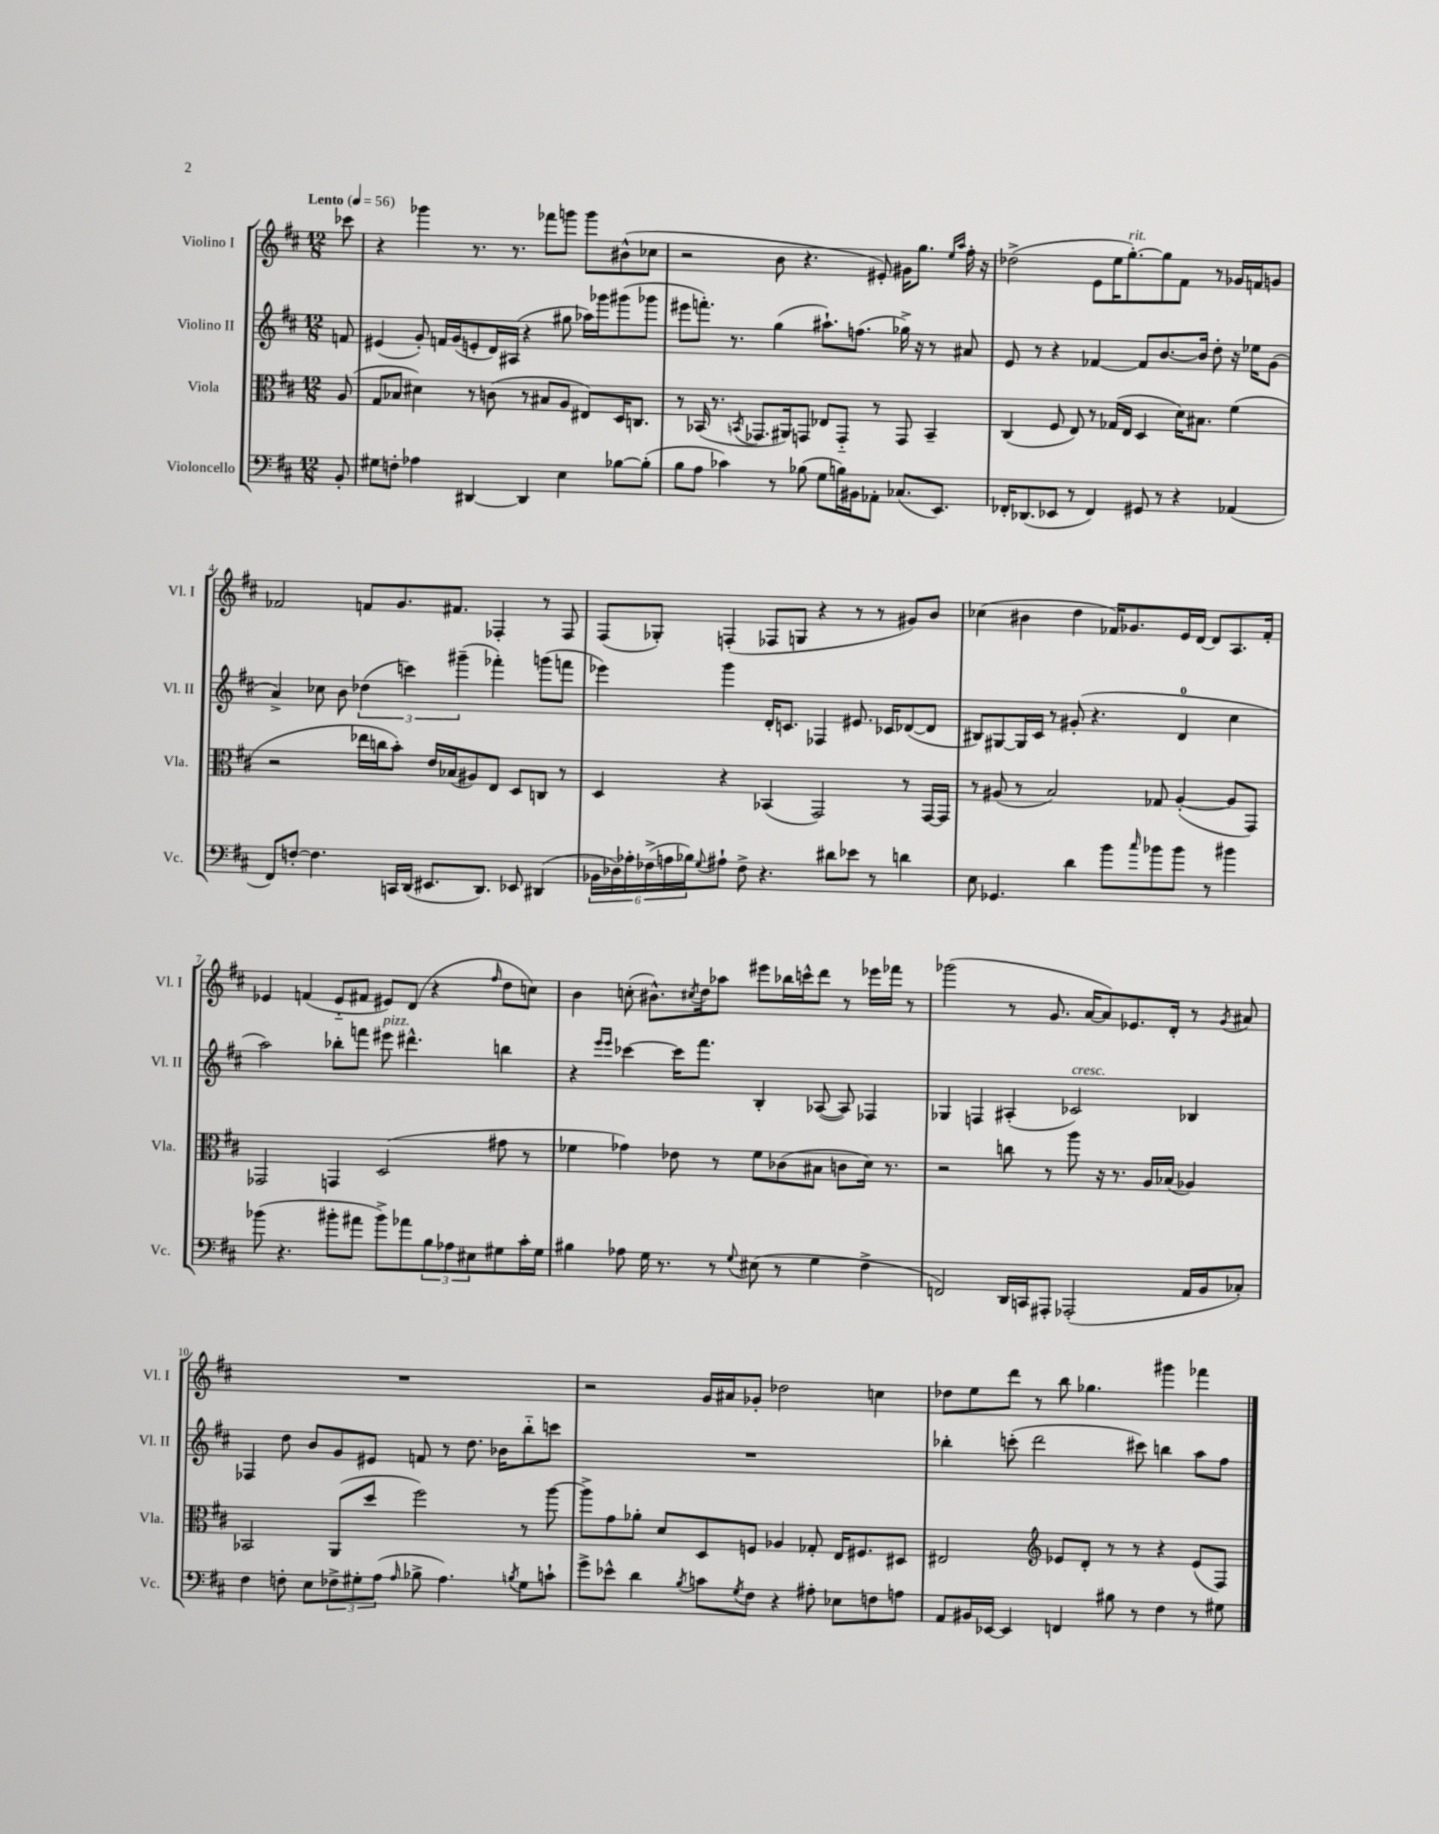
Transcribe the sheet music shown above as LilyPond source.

<<
\new StaffGroup <<
\new Staff = "s0" \with { instrumentName = "Violino I" shortInstrumentName = "Vl. I" } {
    \clef treble \key d \major \numericTimeSignature \time 12/8 \partial 8 \tempo "Lento" 4 = 56
    ces'''8 |
    r4 ges'''4 r8. r8. fes'''8 g'''8 g'''8 bis'8-^( ces''8 |
    r2 b'8 r4. eis'8-.) gis'16 g''8. \grace { e''16 a''16 } fis''16-. r16 |
    des''2->( e'8 e''16 g''8.~-.^\markup { \italic "rit." }) g''8 fis'8 r8 ges'16 f'16 g'8 |
    fes'2 f'8 g'8. fis'8. fes4-. r8 fes8 |
    fis8( ges8-.) f4-.( fes8 g8 r4 r8 r8 gis'8) b'8 |
    ces''4( bis'4 d''4 fes'16) ges'8. e'16 d'16~ d'8 a8. fes'16-. |
    ees'4 f'4( ees'8-_ fis'8 eis'8) d'8( r4 \grace { fis''16 } d''8 c''8) |
    b'4 c''8-.( bis'8.-^) \acciaccatura { cis''8 } d''16 aes''8 eis'''8 bes''16 c'''16-^ d'''8 r8 ees'''16 fes'''16 r8 |
    ges'''2( r8 g'8. a'16~ a'8) ees'8. d'16-. r8 \acciaccatura { g'8 } ais'8 |
    R1. |
    r2 g'16 ais'16 ges'8-. des''2 c''4 |
    des''8 e''8 d'''8 r8 b''8 ges''4. gis'''4 fes'''4 \bar "|." |
}
\new Staff = "s1" \with { instrumentName = "Violino II" shortInstrumentName = "Vl. II" } {
    \clef treble \key d \major \numericTimeSignature \time 12/8 \partial 8
    f'8 |
    eis'4( g'8-.) f'16 g'16( e'8-. d'16) ais16( r4 gis''8 aes''16) ges'''16 gis'''8( ges'''8 |
    eis'''8 f'''8.-.) r8. g''4( ais''8.-!) f''8.( ges''16->) r16 r8 ais'8 |
    e'8 r8 r4 fes'4~ fes'8 b'8.~ b'16 d''8-. r16 ees''16 g'8( |
    a'4->) ces''8 b'8 \tuplet 3/2 { des''4( c'''4) gis'''4--( } fes'''4-.) g'''8( f'''8 |
    ees'''4) g'''4 d'16-. c'8. fes4 eis'8. ces'16 des'8~( des'8 |
    bis8) gis8~ gis16 cis'16 r8 gis'8-.( r4. d'4-0 cis''4 |
    a''2) bes''8-. f'''8 eis'''8^\markup { \italic "pizz." } dis'''4.-^ b''4 |
    r4 \grace { e'''16 e'''16 } ces'''4~ ces'''16 fis'''8. b4-. aes8~( aes8) fes4 |
    ges4 f4 ais4-.( ces'2^\markup { \italic "cresc." }) bes4 |
    fes4 d''8 b'8 g'8 eis'8 f'8 r8 d''8. bes'16 b''8-_ c'''8 |
    R1. |
    bes''4-. c'''8-.( d'''2 cis'''8) b''4 a''8 fis''8 \bar "|." |
}
\new Staff = "s2" \with { instrumentName = "Viola" shortInstrumentName = "Vla." } {
    \clef alto \key d \major \numericTimeSignature \time 12/8 \partial 8
    a8( |
    g8 bes8 dis'4) r8 c'8( r8 bis8 a8 eis8) d16 c8. |
    r8 bes,16( r8. \acciaccatura { b,8 } ges,8. ais,16) g,8 ees8 g,8-_ r8 g,8 b,4-- |
    cis4( fis8 e8) r8 ges16( e16 d4 d'16) bis8. fis'4( |
    r2 ees''16 c''16 b'8-.) e'16 bes16( ais8) e8 d8 c8 r8 |
    d4 r4 bes,4( g,2) r8 g,16~ g,16 |
    r8 ais8( r8 b2) ges8 ais4~-.( ais8 g,8) |
    ges,2 g,4 d2( gis'8 r8 |
    fes'4 ges'4) ees'8 r8 fes'8 ces'8( bis8 c'8 d'16) r8. |
    r2 c''8 r8 a''8 r16 r8. a16 bes16( aes4) |
    bes,2 a,8( d''8 fis''2) r8 a''8~ |
    a''8-> g'8 aes'8-. d'8 d8 f8 aes4 ges8-. e16 fis8. dis8 |
    eis2 \clef treble ees'8 d'8-. r8 r8 r4 ees'8( fis8) \bar "|." |
}
\new Staff = "s3" \with { instrumentName = "Violoncello" shortInstrumentName = "Vc." } {
    \clef bass \key d \major \numericTimeSignature \time 12/8 \partial 8
    b,8-. |
    gis8 f8-. aes4 dis,4~ dis,4 e4 bes8~ bes8-.( |
    b8 a8 ces'4) r8 bes8( g8 b16) bis,16 aes,8-. ces8.( e,8.) |
    fes,16-. des,8.( ees,8 r8 fes,4) gis,8 r8 r4 aes,4( |
    fis,8) f8~-. f4. c,16 d,16( eis,8. d,8.) ees,8 dis,4( |
    \tuplet 6/4 { bes,16 des16) aes16-. fes16->( a16 bes16) } \appoggiatura { g8 } ais8-! fes8-> r4. dis'8 ees'8 r8 d'4 |
    e8 ges,4. d'4 b'8 \grace { cis''16 } bes'8 bes'8 r8 bis'4 |
    bes'8( r4. bis'8-. ais'8 bis'8->) aes'8 \tuplet 3/2 { b8 aes8 eis8 } gis8 cis'16-. gis16 |
    bis4 aes8 g16 r8. r8 \appoggiatura { g8 } eis8( r8 g4 fis4-> |
    f,2) d,16 c,16 ais,,8-. aes,,2-.( a,16 b,16 ces8-.) |
    fis4 f8-. e8 \tuplet 3/2 { fes8-> gis8-. a8( } \grace { a16 } bes8-> a4.) \acciaccatura { b8 } gis8 c'8-! |
    g'8-> ees'8-^ d'4 \acciaccatura { b8 } c'8 \acciaccatura { g8 } fis8 r4 ais8-. ees8 f8 a8 |
    a,8 bis,16 ees,16~ ees,4 f,4 bis8 r8 fis4 r8 gis8 \bar "|." |
}
>>
>>
